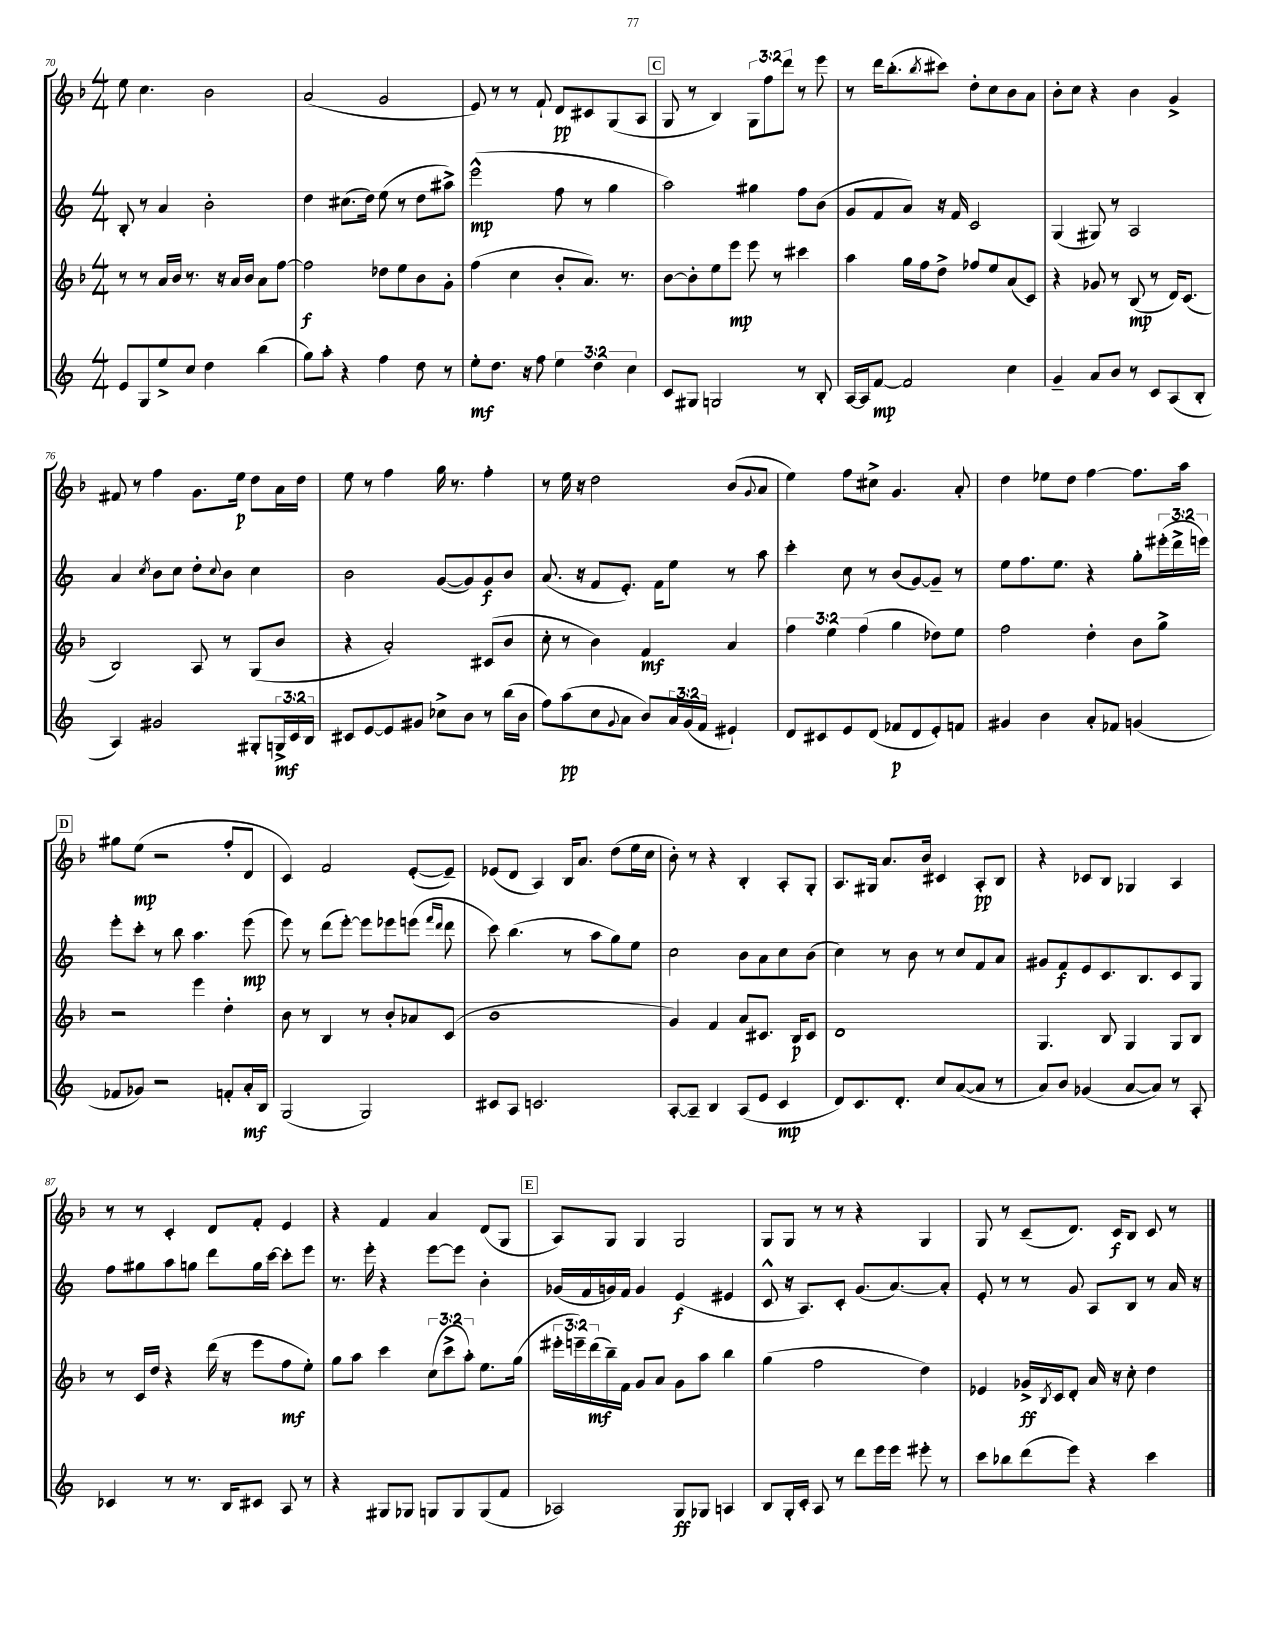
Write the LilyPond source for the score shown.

<<
\new StaffGroup <<
\new Staff = "s0" {
    \clef treble \key f \major \numericTimeSignature \time 4/4 \override Staff.TupletNumber.text = #tuplet-number::calc-fraction-text
    e''8 c''4. bes'2 |
    a'2( g'2 |
    e'8) r8 r8 f'8-! d'8\pp cis'8 g8( a8 |
    \mark \markup { \box "C" } g8 r8 bes4) \tuplet 3/2 { g8 f''8 d'''8 } r8 e'''8 |
    r8 d'''16 bes''8.-.( \acciaccatura { bes''8 } cis'''8) d''8-. c''8 bes'8 a'8 |
    bes'8-. c''8 r4 bes'4 g'4-> |
    fis'8 r8 f''4 g'8. e''16\p d''8 a'16 d''16 |
    e''8 r8 f''4 g''16 r8. f''4-. |
    r8 e''16 r16 d''2 bes'8( \appoggiatura { g'8 } a'8 |
    e''4) f''8 cis''8-> g'4. a'8-. |
    d''4 ees''8 d''8 f''4~ f''8. a''16 |
    \mark \markup { \box "D" } gis''8 e''8\mp( r2 f''8-. d'8 |
    c'4) f'2 e'8~-.( e'8--) |
    ees'8( d'8 a4) bes16 a'8. d''8( e''16 c''16 |
    bes'8-.) r8 r4 bes4-. a8-. g8-. |
    a8. gis16 a'8. bes'16 cis'4 a8-.\pp bes8 |
    r4 ces'8 bes8 ges4 a4 |
    r8 r8 c'4-. d'8 f'8-. e'4 |
    r4 f'4 a'4 d'8( g8 |
    \mark \markup { \box "E" } a8) g8 g4 g2 |
    g8 g8 r8 r8 r4 g4 |
    g8 r8 c'8--( d'8.) c'16\f bes8 c'8 r8 \bar "|." |
}
\new Staff = "s1" {
    \clef treble \key c \major \numericTimeSignature \time 4/4 \override Staff.TupletNumber.text = #tuplet-number::calc-fraction-text
    b8-. r8 a'4 b'2-. |
    d''4 cis''8.( d''16) e''8( r8 d''8 ais''8->) |
    e'''2-^\mp( f''8 r8 g''4 |
    \mark \markup { \box "C" } a''2) gis''4 f''8 b'8( |
    g'8 f'8 a'8) r16 f'16 c'2 |
    g4( gis8) r8 a2 |
    a'4 \acciaccatura { c''8 } b'8 c''8 d''8-. \appoggiatura { c''8 } b'8 c''4 |
    b'2 g'8~( g'8) g'8\f b'8 |
    a'8.( r16 f'8 e'8.-.) f'16 e''8 r8 a''8 |
    c'''4-. c''8 r8 b'8( g'8~) g'8-- r8 |
    e''8 f''8. e''8. r4 g''8-. \tuplet 3/2 { eis'''16-.( d'''16-> e'''16) } |
    \mark \markup { \box "D" } e'''8-. c'''8-. r8 b''8 a''4. e'''8\mp( |
    e'''8) r8 d'''8( e'''8~-.) e'''8 ees'''8 e'''8( \grace { f'''16 d'''16 } d'''8 |
    c'''8) b''4.( r8 a''8 g''8) e''8 |
    c''2 b'8 a'8 c''8 b'8( |
    c''4) r8 b'8 r8 c''8 f'8 a'8 |
    gis'8 f'8\f e'8 c'8. b8. c'8 g8 |
    f''8 gis''8 a''8 g''8 d'''8 g''16 c'''16~ c'''8-. e'''8 |
    r8. e'''16-. r4 e'''8~ e'''8 b'4-. |
    \mark \markup { \box "E" } ges'16( f'16 g'16) f'16 g'4 e'4\f( eis'4 |
    c'8-^ r16 a8.) c'8-. g'8.( a'8.~) a'8-. |
    e'8-. r8 r8 g'8 a8 b8 r8 a'16 r16 \bar "|." |
}
\new Staff = "s2" {
    \clef treble \key f \major \numericTimeSignature \time 4/4 \override Staff.TupletNumber.text = #tuplet-number::calc-fraction-text
    r8 r8 a'16 bes'16 r8. r16 a'16 bes'16 a'8 f''8~ |
    f''2\f des''8 e''8 bes'8 g'8-. |
    f''4( c''4 bes'8-. a'8.) r8. |
    \mark \markup { \box "C" } bes'8~ bes'8-. e''8 e'''8\mp e'''8 r8 cis'''4 |
    a''4 g''16 f''16 d''8-> fes''8 e''8 a'8( c'8) |
    r4 ges'8 r8 bes8\mp( r8 d'16) c'8.( |
    bes2) a8 r8 g8( bes'8 |
    r4 a'2-.) cis'8( bes'8 |
    c''8-. r8 bes'4) f'4\mf a'4 |
    \tuplet 3/2 { f''4 e''4 f''4( } g''4 des''8) e''8 |
    f''2 d''4-. bes'8 g''8-> |
    \mark \markup { \box "D" } r2 e'''4 d''4-. |
    bes'8 r8 bes4 r8 bes'8-. aes'8 c'8( |
    bes'1 |
    g'4) f'4 a'8 cis'8. bes16\p cis'8 |
    d'1 |
    g4. bes8 g4 g8 bes8 |
    r8 c'16 d''16 r4 d'''16( r16 e'''8 f''8\mf e''8-.) |
    g''8 a''8 c'''4 \tuplet 3/2 { c''8( c'''8-> a''8-.) } e''8. g''16( |
    \mark \markup { \box "E" } \tuplet 3/2 { eis'''16-. e'''16--) d'''16\mf( } bes''16--) f'16 g'8 a'8 g'8 a''8 bes''4 |
    g''4( f''2 d''4) |
    ees'4 ges'16->\ff \acciaccatura { bes8 } c'16 d'8-. a'16 r16 c''8-. d''4 \bar "|." |
}
\new Staff = "s3" {
    \clef treble \key c \major \numericTimeSignature \time 4/4 \override Staff.TupletNumber.text = #tuplet-number::calc-fraction-text
    e'8 g8 e''8-> c''8 d''4 b''4( |
    g''8) a''8-. r4 f''4 d''8 r8 |
    e''8-.\mf d''8. r16 f''8 \tuplet 3/2 { e''4 d''4 c''4 } |
    \mark \markup { \box "C" } c'8 gis8 g2 r8 b8-. |
    a16~ a16 f'8~\mp f'2 c''4 |
    g'4-- a'8 b'8 r8 c'8 a8( b8-. |
    a4) gis'2 gis8-. \tuplet 3/2 { g16->\mf c'16 b16 } |
    cis'8 e'8~ e'8 gis'8 ces''8-> b'8 r8 b''16( b'16 |
    f''8) a''8\pp( c''8 \appoggiatura { g'8 } a'8 b'8) \tuplet 3/2 { a'16 g'16( f'16 } eis'4-!) |
    d'8 cis'8 e'8 d'8( fes'8\p d'8 e'8-.) f'8 |
    gis'4 b'4 a'8-. fes'8 g'4( |
    \mark \markup { \box "D" } fes'8 ges'8) r2 f'8-. a'16-.\mf b16 |
    g2( g2) |
    cis'8 a8 c'2. |
    a8~-. a8-- b4 a8( e'8 c'4\mp |
    d'8) c'8. d'8.-. c''8 a'8~( a'8 r8 |
    a'8) b'8 ges'4( a'8~ a'8) r8 a8-. |
    ces'4 r8 r8. b16 cis'8 a8 r8 |
    r4 gis8 ges8 g8 g8 g8( f'8 |
    \mark \markup { \box "E" } aes2) g8\ff ges8 a4 |
    b8 g16-. c'16-. a8 r8 d'''8 e'''16 e'''16 eis'''8-. r8 |
    c'''8 bes''8 d'''8( e'''8) r4 c'''4 \bar "|." |
}
>>
>>
\layout { \context { \Score currentBarNumber = #70 } }
